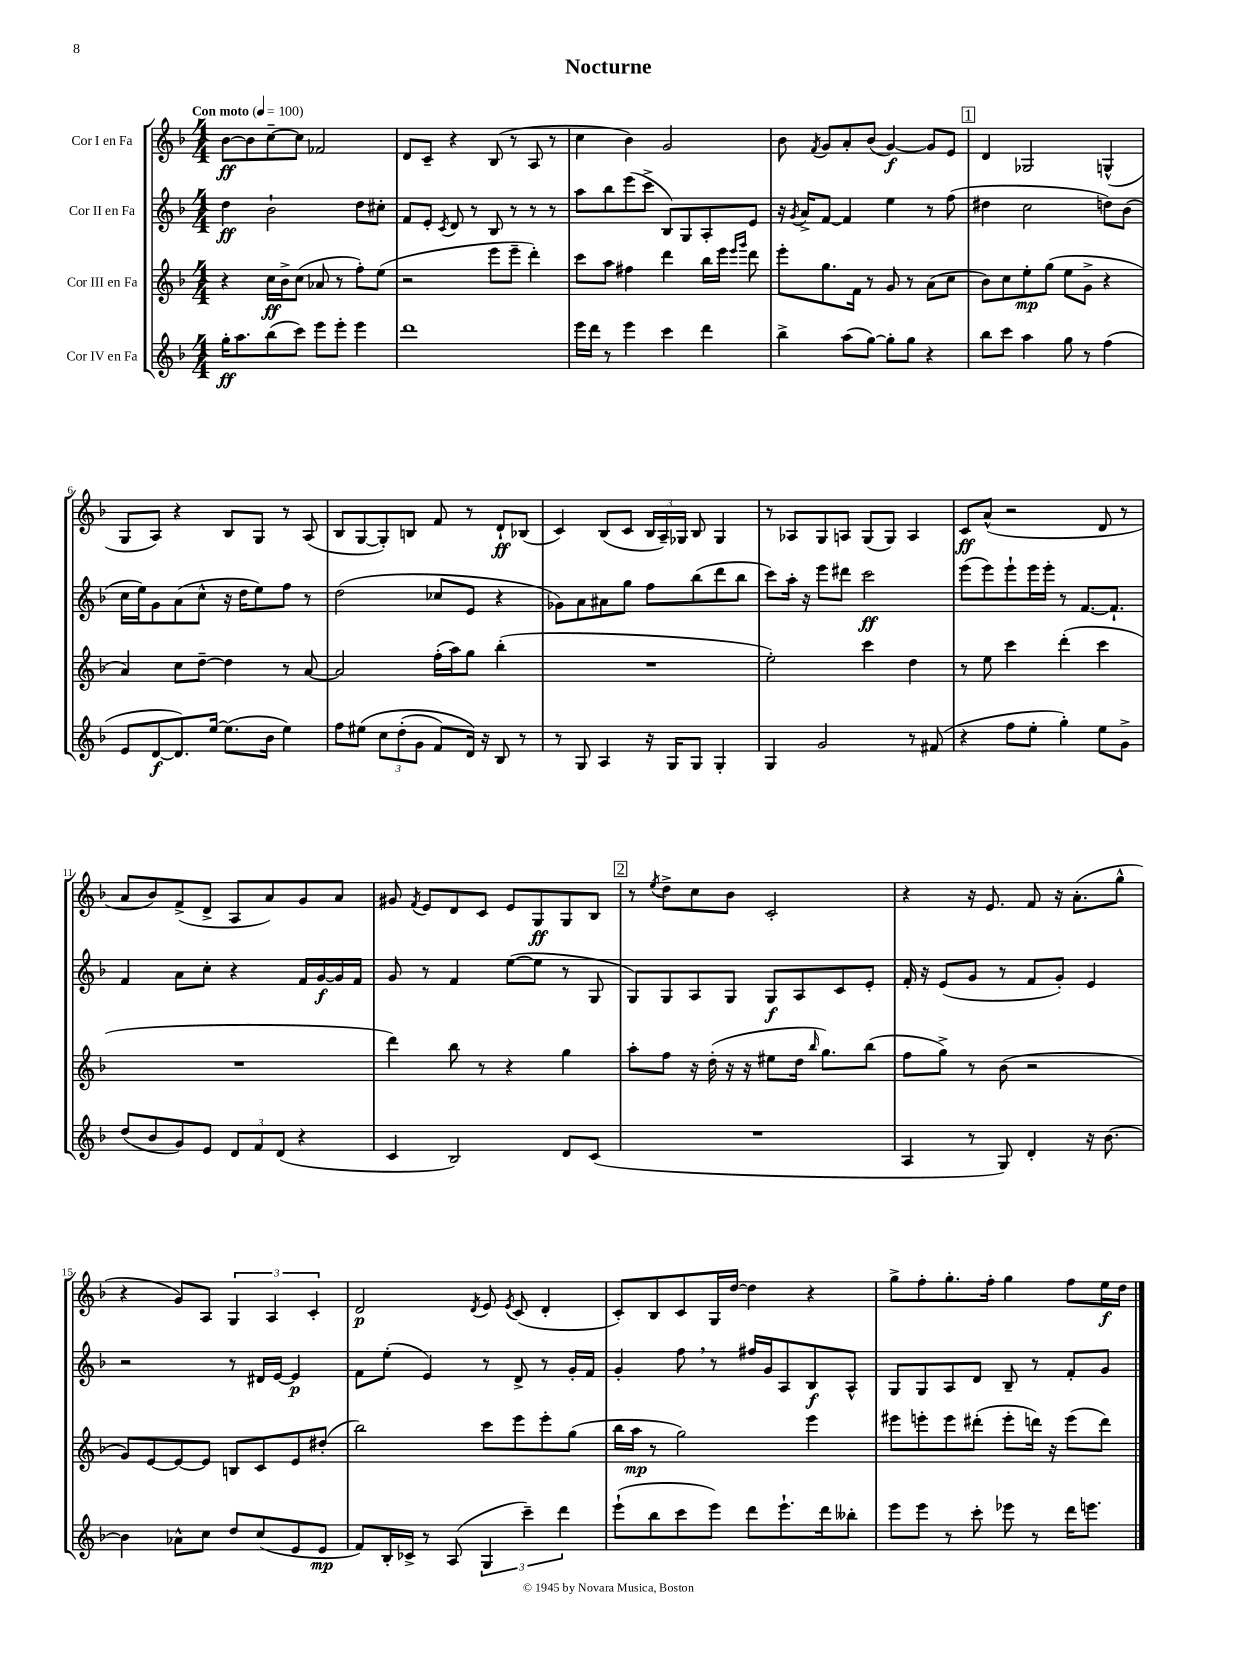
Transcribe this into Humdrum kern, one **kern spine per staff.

**kern	**kern	**kern	**kern
*staff4	*staff3	*staff2	*staff1
*clefG2	*clefG2	*clefG2	*clefG2
*k[b-]	*k[b-]	*k[b-]	*k[b-]
*M4/4	*M4/4	*M4/4	*M4/4
*MM100	*MM100	*MM100	*MM100
16gg'\LK	4r	4dd\	[8b-\L
8.aa\	.	.	.
.	.	.	8b-\]
(8bb-\	16cc\LL	2b-`\	[8cc~\
.	16b-^\J	.	.
8ccc\J)	(8cc\J	.	8cc\]J
8eee\L	8a-/	.	2f-/
8eee'\J	8r	.	.
4eee\	8ff'\L)	8dd\L	.
.	(8ee\J	8cc#'\J	.
=	=	=	=
1ddd	2r	8f/L	8d/L
.	.	8e'/J	8c~/J
.	.	8qc/	.
.	.	8d/	4r
.	.	8r	.
.	8eee\L	8B-/	(8B-/
.	8eee~\J	8r	8r
.	4ddd'\)	8r	8A/
.	.	8r	8r
=	=	=	=
16eee\LL	8ccc\L	8aa\L	4cc\
16ddd\JJ	.	.	.
8r	8aa\J	8bb-\	.
4eee\	4ff#\	(8eee\	4b-\)
.	.	8ccc^\J	.
4ccc\	4ddd\	8B-/L)	2g/
.	.	8G/	.
4ddd\	16bb-\LL	8A'/	.
.	16eee\JJ	.	.
.	16qqeee/LL	.	.
.	16qqggg/JJ	.	.
.	8ddd\	8e/J	.
=	=	=	=
4bb-^\	8eee'\L	16r	8b-\
.	.	8qg/	.
.	.	16a^/LK	.
.	.	.	8qf/
.	8.gg\	[8f/J	8g/L
(8aa\L	.	4f/]	8a'/
.	16f\Jk	.	.
[8gg\J)	8r	.	(8b-/J
8gg'\]L	8g/	4ee\	[4g/)
8gg\J	8r	.	.
4r	(8a\L	8r	8g/]L
.	8cc\J	(8ff\	8e/J
=	=	=	=
8bb-\L	8b-\L)	4dd#\	4d/
8ccc\J	8cc\	.	.
4aa\	8ee'\	2cc\	2G-/
.	(8gg\J	.	.
8gg\	8ee\L	.	.
8r	8g^\J	.	.
(4ff\	4r	8dd\L)	(4G^^/
.	.	(8b-\J	.
=	=	=	=
8e/L	4a/)	16cc\LL	8G/L
.	.	16ee\J)	.
[8d/	.	8g\	8A/J)
8.d/])	8cc\L	(8a\	4r
.	[8dd~\J	8cc^^\J	.
[16ee/Jk	.	.	.
(8.ee\]L	4dd\]	16r	8B-/L
.	.	16dd\LK	.
.	.	8ee\)	8G/J
16b-\Jk	.	.	.
4ee\)	8r	8ff\J	8r
.	[8a/	8r	(8A/
=	=	=	=
8ff\L	2a/]	(2dd\	8B-/L
&(8ee#\J	.	.	[8G/
12cc\L	.	.	8G'/])
(12dd'\	.	.	.
.	.	.	8B/J
12g\J	.	.	.
8f/L)	(16ff'\LL	8cc-/L	8f/
.	16aa\J)	.	.
16d/Jk&)	8gg\J	8e/J	8r
16r	.	.	.
8B-/	(4bb-'\	4r	8d`/L
8r	.	.	(8B-/J
=	=	=	=
8r	1r	8g-\L)	4c/)
8G/	.	8a\	.
4A/	.	8a#\	(8B-/L
.	.	8gg\J	8c/J
16r	.	8ff\L	24B-/LL
.	.	.	24A~/)
16G/LK	.	.	.
.	.	.	24G-/JJ
8G/J	.	(8bb-\	8B-/
4G'/	.	8ddd\	4G-/
.	.	8bb-\J	.
=	=	=	=
4G/	2ee'\)	8ccc\L)	8r
.	.	16aa'\Jk	8A-/L
.	.	16r	.
2g/	.	8eee\L	8G/
.	.	8ddd#\J	8A/J
.	4ccc\	2ccc\	(8G/L
.	.	.	8G/J)
8r	4dd\	.	4A/
(8f#/	.	.	.
=	=	=	=
4r	8r	(8eee\L	8c/L
.	8ee\	8eee\)	(8a^^/J
8ff\L	4ccc\	8eee`\	2r
8ee'\J	.	16eee\L	.
.	.	16eee'\JJ	.
4gg'\)	(4ddd'\	8r	.
.	.	[8.f/L	.
8ee\L	4ccc\	.	8d/
.	.	8.f`/]J	.
8g^\J	.	.	8r
=	=	=	=
(8dd/L	1r	4f/	8a/L
8b-/	.	.	8b-/)
8g/)	.	8a\L	(8f^/
8e/J	.	8cc'\J	8d^/J
12d/L	.	4r	8A/L
12f/	.	.	.
.	.	.	8a/)
(12d/J	.	.	.
4r	.	16f/LL	8g/
.	.	[16g/	.
.	.	16g/]	8a/J
.	.	16f/JJ	.
=	=	=	=
4c/	4ddd\)	8g/	8g#/
.	.	.	8qf/
.	.	8r	8e/L
2B-/)	8bb-\	4f/	8d/
.	8r	.	8c/J
.	4r	([8ee\L	8e/L
.	.	8ee\]J	8G/
8d/L	4gg\	8r	8G/
(8c/J	.	8G/	8B-/J
=	=	=	=
1r	8aa'\L	8G/L)	8r
.	.	.	8qee/
.	8ff\J	8G/	8dd^\L
.	16r	8A/	8cc\
.	(16dd'\	.	.
.	16r	8G/J	8b-\J
.	16r	.	.
.	8ee#\L	8G/L	2c'/
.	16dd\Jk	8A/	.
.	16qqbb-/	.	.
.	8.gg\L)	.	.
.	.	8c/	.
.	(8bb-\J	8e'/J	.
=	=	=	=
4A/	8ff\L	16f'/	4r
.	.	16r	.
.	8gg^\J)	(8e/L	.
8r	8r	8g/J	16r
.	.	.	8.e/
8G/)	(8b-\	8r	.
4d'/	2r	8f/L	8f/
.	.	8g'/J)	16r
.	.	.	(8.a'\L
16r	.	4e/	.
[8.b-\	.	.	.
.	.	.	8gg^^\J
=	=	=	=
4b-\]	8g/L)	2r	4r
.	[8e/	.	.
8a-^^\L	8e/_	.	8g/L)
8cc\J	8e/]J	.	8A/J
8dd/L	8B/L	8r	6G/
(8cc/	8c/	16d#/LL	.
.	.	.	6A/
.	.	[16e/JJ	.
8e/	8e/	4e/]	.
.	.	.	6c'/
8e/J	(8dd#'/J	.	.
=	=	=	=
8f/L)	2bb-\)	8f\L	2d/
16B-'/L	.	(8ee'\J	.
16c-^/JJ	.	.	.
8r	.	4e/)	.
(8A/	.	.	.
.	.	.	8qd/
6G/	8ccc\L	8r	8e/
.	.	.	8qe/
.	8eee\	8d^/	(8c/
6ccc~\)	.	.	.
.	8eee'\	8r	4d'/
6ddd\	.	.	.
.	(8gg\J	16g'/LL	.
.	.	16f/JJ	.
=	=	=	=
(8eee`\L	16bb-\LL	4g'/	8c'/L)
.	16aa\JJ	.	.
8bb-\	8r	.	8B-/
8ccc\	2gg\)	8ff\	8c/
8eee\J)	.	8r	16G/L
.	.	.	[16dd/JJ
8ddd\L	.	16ff#/LL	4dd\]
.	.	16g/J	.
8.eee`\	.	8A/	.
.	4eee\	8B-/	4r
16ddd\k	.	.	.
8bb--'\J	.	8A^^/J	.
=	=	=	=
8eee\L	8eee#\L	8G/L	8gg^\L
8eee\J	8eee'\	8G/	8ff'\
8r	8eee\	8A/	8.gg'\
8ccc'\	(8ddd#'\J	8d/J	.
.	.	.	16ff'\Jk
8eee-\	8eee'\L	8B-~/	4gg\
8r	16ddd\Jk)	8r	.
.	16r	.	.
16ddd\LK	(8eee\L	8f'/L	8ff\L
8.eee\J	.	.	.
.	8ddd\J)	8g/J	16ee\L
.	.	.	16dd\JJ
==	==	==	==
*-	*-	*-	*-
